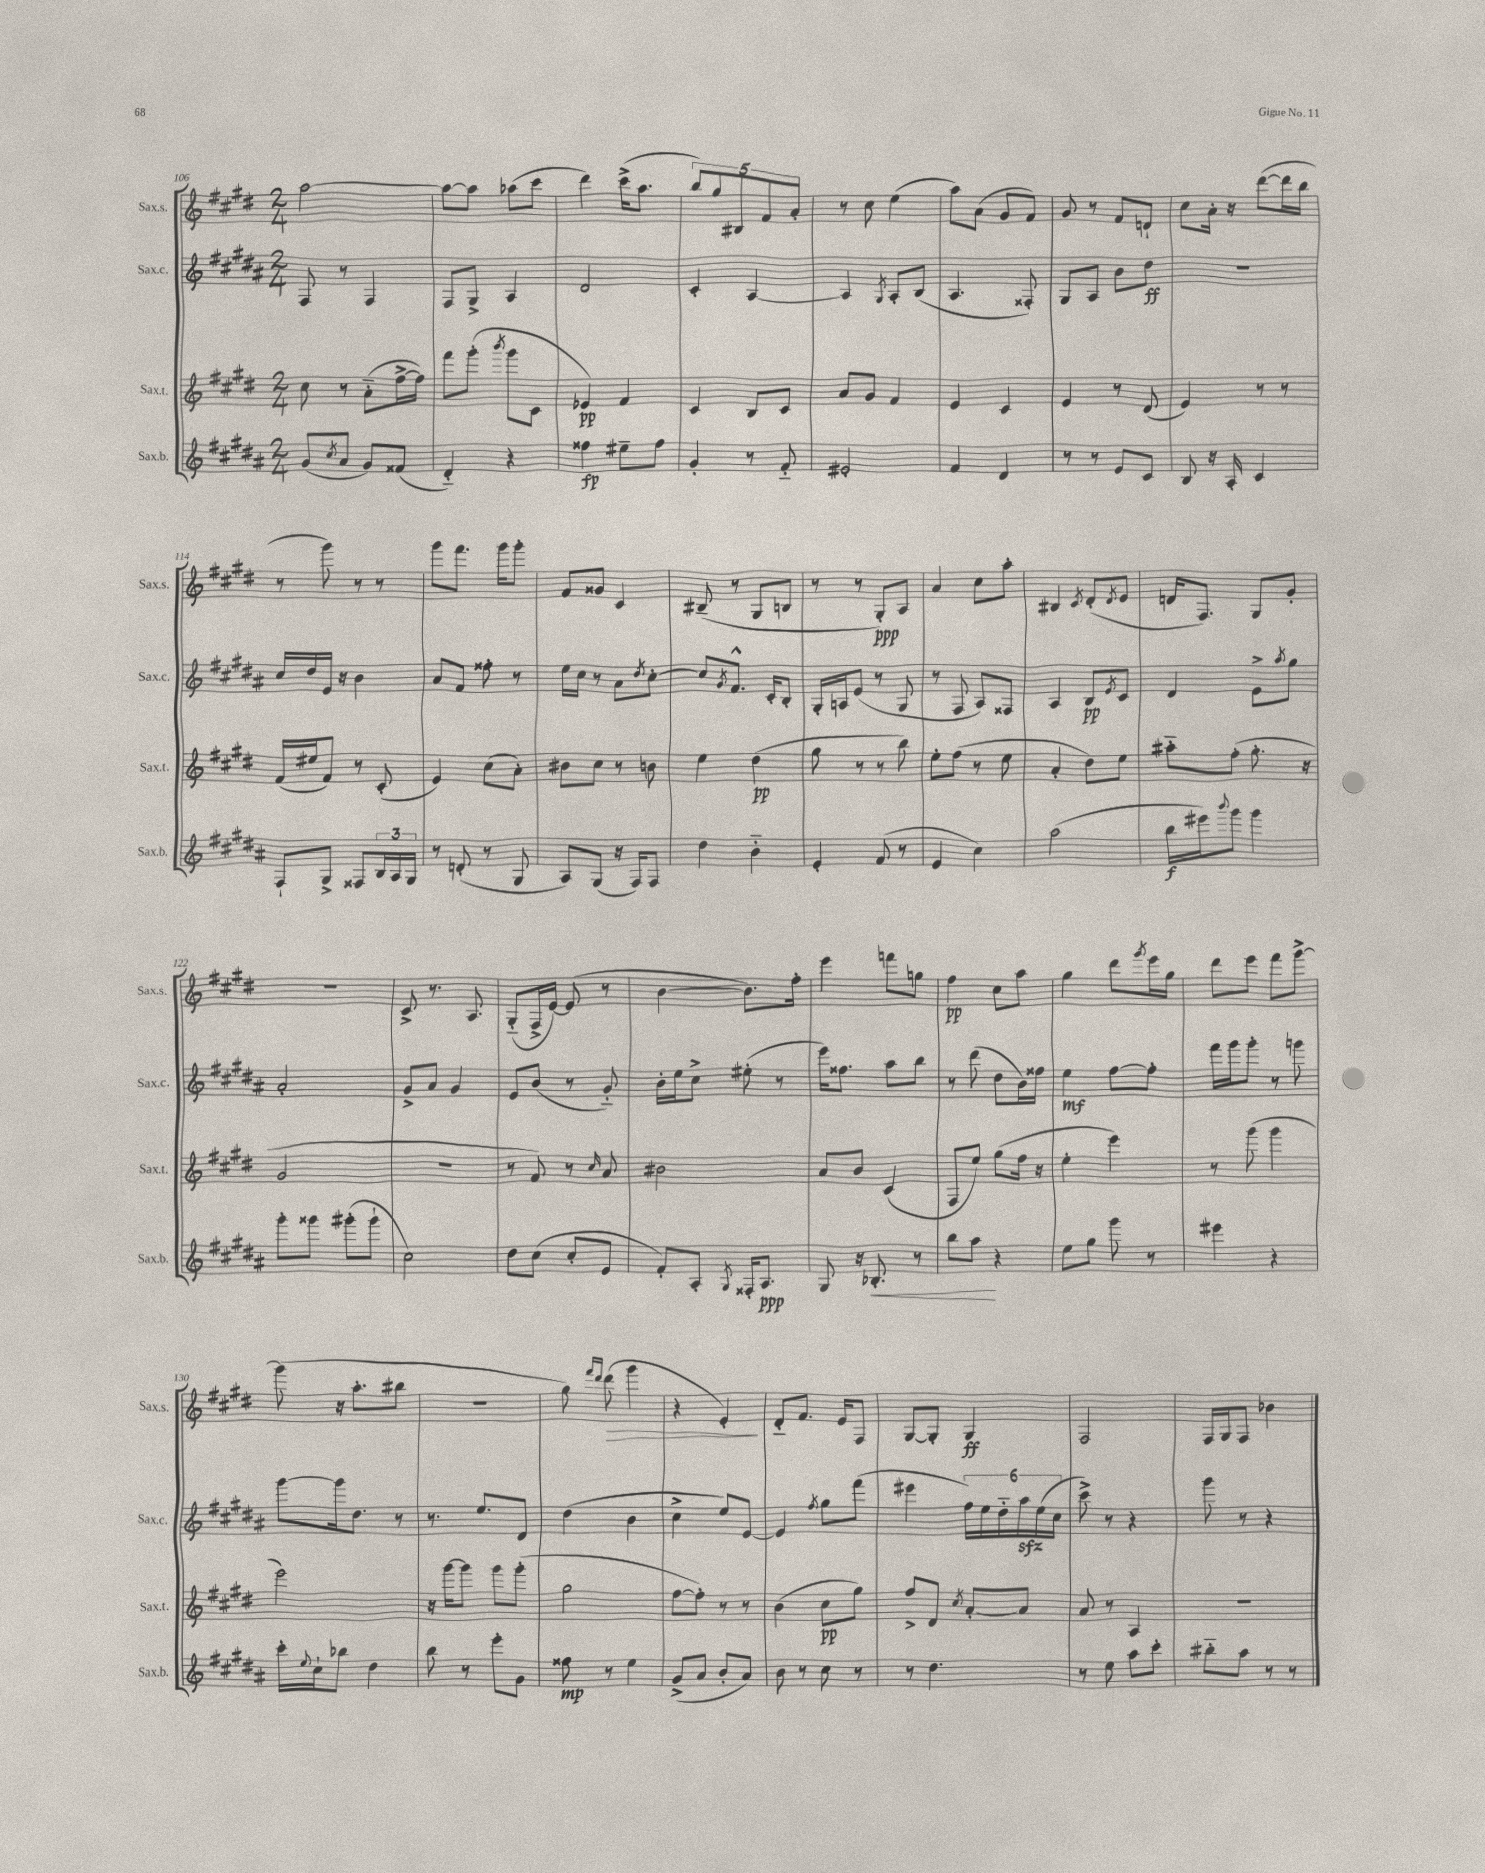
<<
\new StaffGroup <<
\new Staff = "s0" \with { instrumentName = "Sax.s." shortInstrumentName = "Sax.s." } {
    \clef treble \key e \major \numericTimeSignature \time 2/4
    a''2~ |
    a''8~ a''8 aes''8( cis'''8 |
    dis'''4) cis'''16->( a''8. |
    \tuplet 5/4 { b''8) gis''8 bis8 fis'8 a'8-. } |
    r8 cis''8 e''4( |
    a''8) a'8( gis'8 fis'8) |
    gis'8 r8 fis'8 d'8-! |
    cis''8 a'16-. r16 dis'''8~( dis'''16 b''16 |
    r8 gis'''8) r8 r8 |
    gis'''8 fis'''8. gis'''16 gis'''8-. |
    fis'8 gisis'8 cis'4 |
    bis8--( r8 gis8 b8 |
    r8 r8 gis8-.\ppp) a8 |
    a'4 cis''8 a''8-. |
    bis4 \acciaccatura { cis'8 } dis'8-.( \acciaccatura { dis'8 } e'8 |
    d'16 fis8.) gis8 gis'8-. |
    R2 |
    cis'8-> r8. a8. |
    gis8-_( fis16-> e'16~) e'8( r8 |
    b'4~ b'8.) fis''16-. |
    e'''4 f'''8 g''8 |
    fis''4\pp cis''8 a''8 |
    gis''4 dis'''8 \acciaccatura { gis'''8 } e'''16 gis''16 |
    dis'''8 e'''8 fis'''8 gis'''8~-> |
    gis'''8( r16 a''8.-. bis''8 |
    r2 |
    gis''8) \grace { fis'''16 dis'''16 } dis'''8\>( gis'''4 |
    r4 e'4-.\!) |
    dis'8-_ fis'8. e'16 fis8 |
    gis8~ gis8-. gis4\ff |
    fis2 |
    fis16 gis16 fis8 bes'4 \bar "|." |
}
\new Staff = "s1" \with { instrumentName = "Sax.c." shortInstrumentName = "Sax.c." } {
    \clef treble \key b \major \numericTimeSignature \time 2/4
    fis8 r8 fis4 |
    fis8 gis8-> ais4 |
    dis'2 |
    cis'4-. ais4~ |
    ais4 \acciaccatura { gis8 } ais8-. b8( |
    ais4. fisis8-.) |
    gis8 ais8 b'8 dis''8\ff |
    r2 |
    cis''16 dis''16 e'16 r16 b'4 |
    ais'8 fis'8 fisis''8-. r8 |
    e''16 cis''16 r8 ais'8 \acciaccatura { dis''8 } cis''8~-. |
    cis''8 \acciaccatura { gis'8 } fis'8.-^ cis'16-. b8-. |
    gis16-. a16 e'8( r8 gis8 |
    r8 fis8 ais8) fisis8 |
    ais4 b8\pp \acciaccatura { e'8 } cis'8 |
    dis'4 e'8-> \acciaccatura { ais''8 } gis''8 |
    ais'2-. |
    gis'8-> ais'8 gis'4 |
    e'8 b'8( r8 gis'8-_) |
    b'16-. e''16 cis''8-> eis''8-.( r8 |
    e'''16) fisis''8. ais''8 b''8 |
    r8 dis'''8( dis''8 b'16) fisis''16 |
    e''4\mf fis''8~ fis''8-. |
    fis'''16 gis'''16 gis'''8-. r8 g'''8 |
    gis'''8~ gis'''16 dis''8. r8 |
    r8. e''8. dis'8 |
    dis''4( b'4 |
    cis''4-> e''8) e'8~ |
    e'4 \acciaccatura { fis''8 } gis''8 fis'''8( |
    eis'''4 \tuplet 6/4 { fis''16) e''16 dis''16-_ ais''16\sfz e''16( cis''16 } |
    cis'''8->) r8 r4 |
    gis'''8 r8 r4 \bar "|." |
}
\new Staff = "s2" \with { instrumentName = "Sax.t." shortInstrumentName = "Sax.t." } {
    \clef treble \key e \major \numericTimeSignature \time 2/4
    cis''8 r8 a'8-_( fis''16~-> fis''16) |
    fis'''8 gis'''8-.( \acciaccatura { b'''8 } gis'''8 cis'8 |
    ees'4\pp) fis'4 |
    cis'4 b8 cis'8 |
    a'8 gis'8 fis'4 |
    e'4 cis'4 |
    e'4 r8 dis'8( |
    e'4) r8 r8 |
    fis'16( eis''16 fis'8) r8 cis'8-.( |
    e'4) cis''8( a'8-.) |
    bis'8 cis''8 r8 b'8 |
    e''4 dis''4\pp( |
    gis''8 r8 r8 b''8) |
    e''8-. fis''8( r8 e''8 |
    a'4-. dis''8) e''8 |
    ais''8-_ fis''8-.( gis''8.-. r16 |
    gis'2 |
    R2 |
    r8 fis'8) r8 \grace { cis''16 } a'8 |
    bis'2 |
    a'8 b'8 cis'4( |
    fis8 e''8) gis''8( fis''16 r16 |
    e''4-. e'''4) |
    r8 gis'''8( gis'''4 |
    e'''2) |
    r16 gis'''16~ gis'''8 gis'''8 gis'''8-.( |
    gis''2 |
    fis''8~ fis''8-.) r8 r8 |
    b'4( cis''8\pp gis''8) |
    fis''8-> dis'8 \acciaccatura { cis''8 } a'8~-. a'8 |
    a'8 r8 a4 |
    r2 \bar "|." |
}
\new Staff = "s3" \with { instrumentName = "Sax.b." shortInstrumentName = "Sax.b." } {
    \clef treble \key b \major \numericTimeSignature \time 2/4
    gis'8( \acciaccatura { cis''8 } ais'8 gis'8) fisis'8( |
    dis'4-_) r4 |
    fisis''4\fp eis''8-- fisis''8 |
    gis'4-. r8 fis'8-_ |
    eis'2-. |
    fis'4 dis'4 |
    r8 r8 e'8 cis'8 |
    b8 r16 ais16-. cis'4 |
    fis8-! gis8-> fisis8 \tuplet 3/2 { b16 ais16 gis16 } |
    r8 d'8-.( r8 gis8 |
    ais8) gis8( r16 fis16) fis8 |
    dis''4 b'4-_ |
    e'4-. fis'8( r8 |
    e'4 cis''4) |
    ais''2( |
    b''16\f eis'''16) \appoggiatura { b'''8 } gis'''8 gis'''4 |
    gis'''8-. gisis'''8 gis'''8-.( gis'''8-! |
    cis''2) |
    dis''8 cis''8( cis''8-. e'8 |
    fis'8-.) ais8-. \acciaccatura { gis8 } fisis16-. ais8.\ppp |
    gis8 r16 bes8.-.\< r8 |
    b''8 ais''8\! r4 |
    e''8 gis''8 gis'''8 r8 |
    eis'''4 r4 |
    cis'''16-. \appoggiatura { e''8 } cis''16-! bes''8 dis''4 |
    b''8 r8 e'''8-. gis'8 |
    fisis''8\mp r8 e''4 |
    gis'8->( ais'8 b'8-. ais'8) |
    b'8 r8 cis''8 r8 |
    r8 dis''4. |
    r8 e''8 ais''8 cis'''8-. |
    bis''8-_ ais''8 r8 r8 \bar "|." |
}
>>
>>
\layout { \context { \Score currentBarNumber = #106 } }
